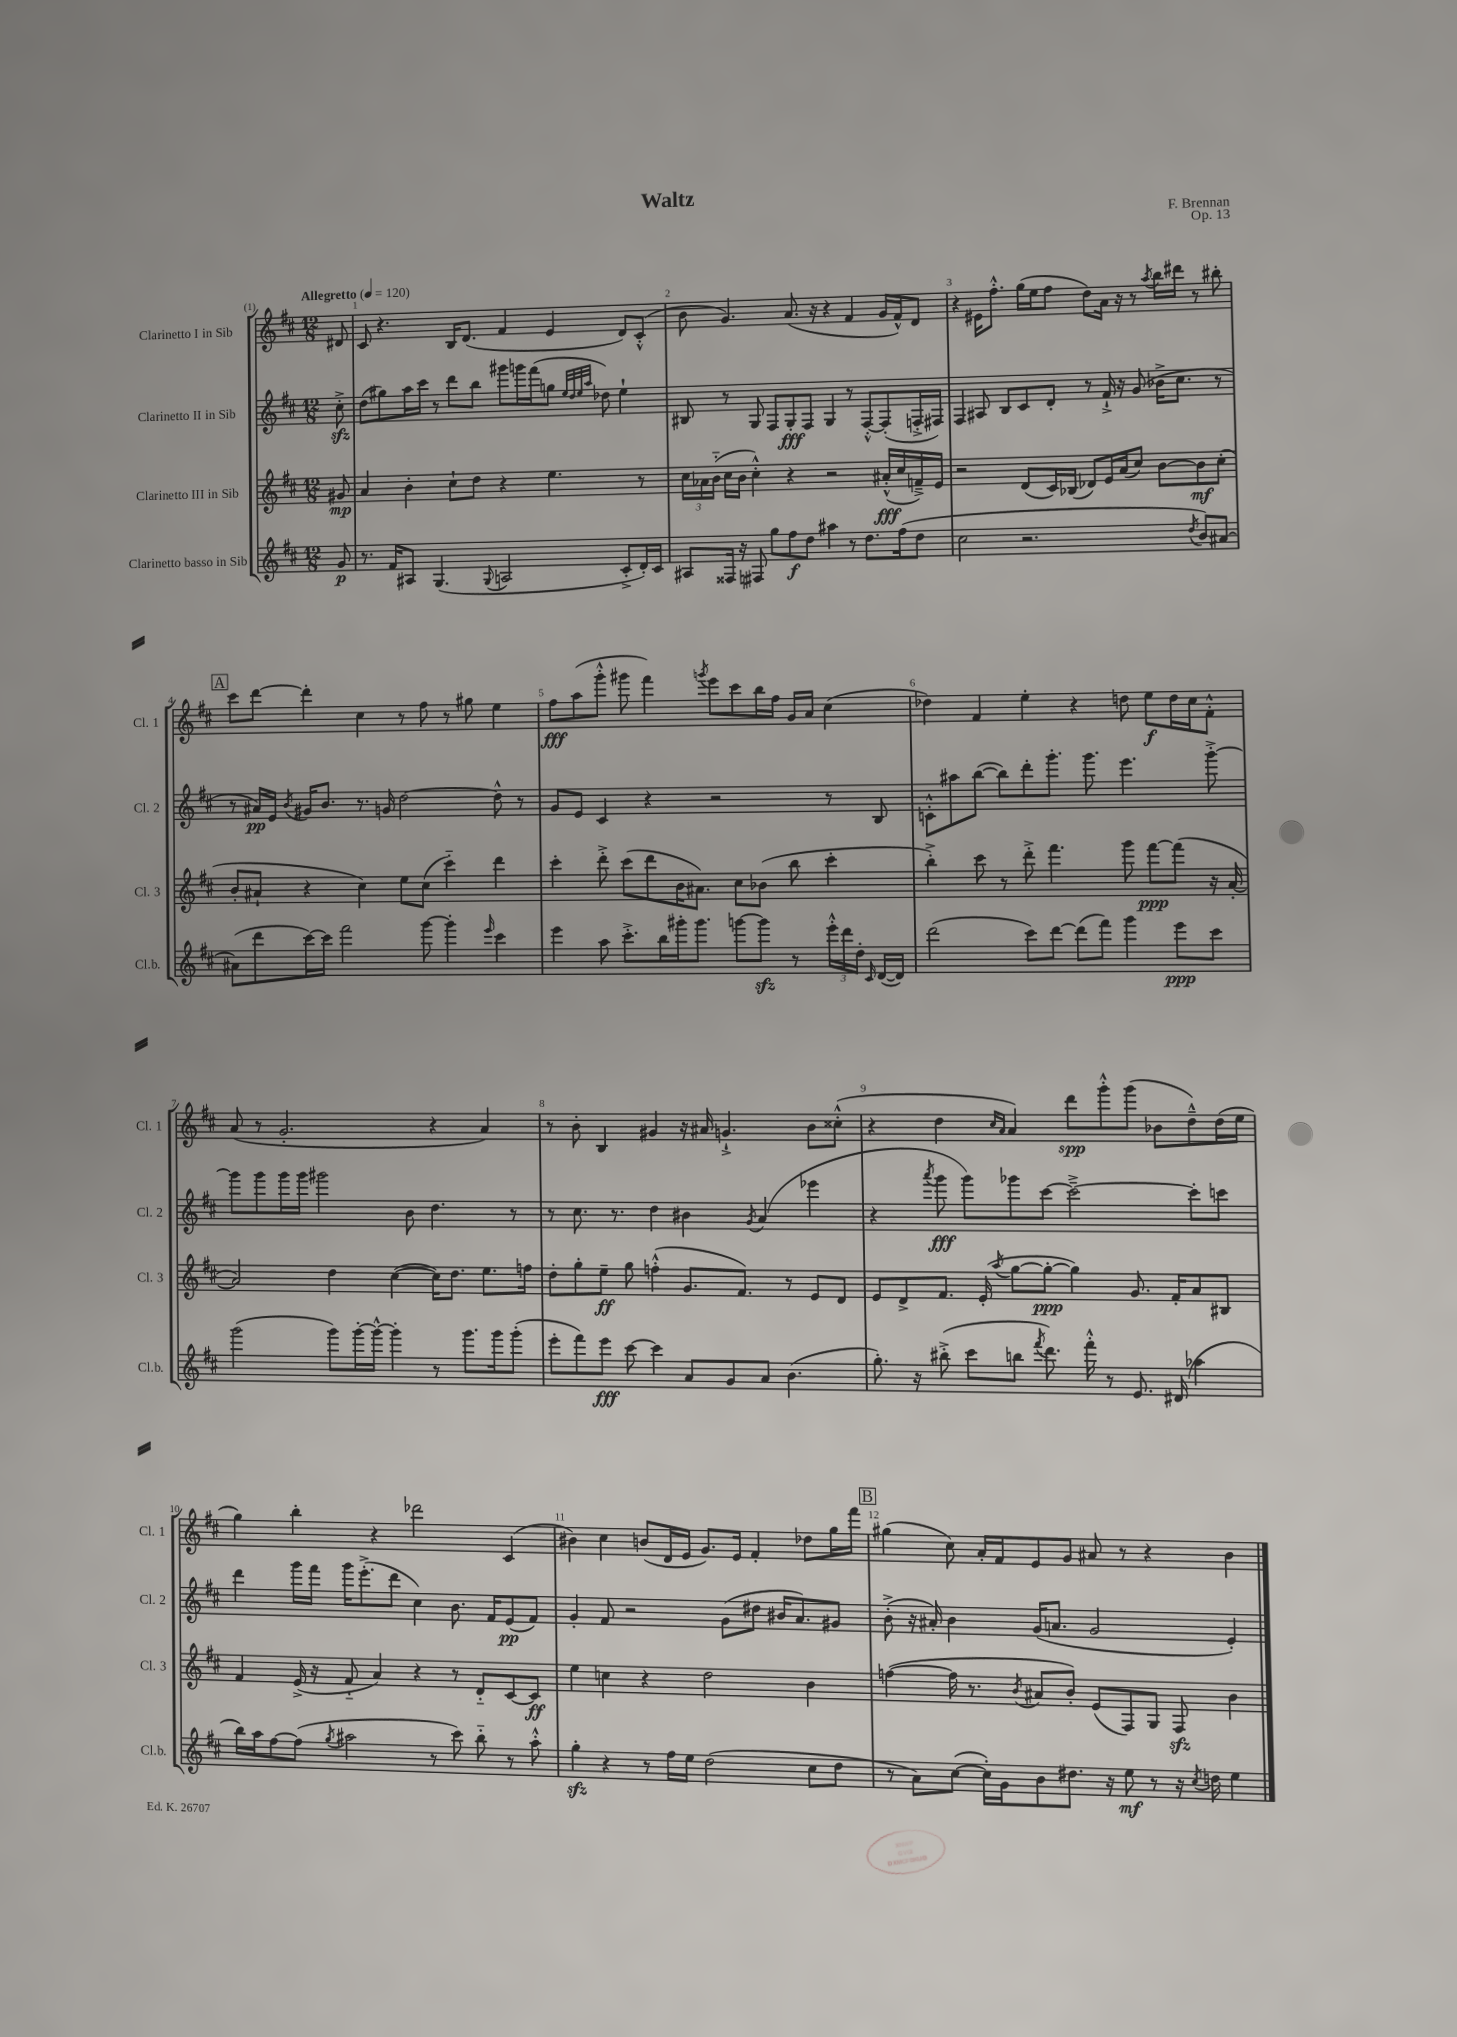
\header { title = "Waltz" composer = "F. Brennan" opus = "Op. 13" }
<<
\new StaffGroup <<
\new Staff = "s0" \with { instrumentName = "Clarinetto I in Sib" shortInstrumentName = "Cl. 1" } {
    \clef treble \key d \major \numericTimeSignature \time 12/8 \partial 8 \tempo "Allegretto" 4 = 120
    \autoBeamOff dis'8 |
    cis'8 r4. b16[ d'8.]( fis'4 e'4 d'8[) cis'8]-.-^( |
    b'8 g'4.) a'8.( r16 r4 fis'4 g'16[ fis'16-^) d'8] |
    r4 eis'16[ fis''8.]-.-^ g''16[( e''16 fis''8] d''8[) a'16] r16 r8 \acciaccatura { a''8 } b''16[ dis'''16] r8 bis''8-. |
    \mark \markup { \box "A" } cis'''8[ d'''8]~ d'''4-. cis''4 r8 fis''8 r8 gis''8 e''4 |
    fis''8[\fff a''8( g'''8]-.-^ gis'''8 fis'''4) \acciaccatura { g'''8 } e'''8[ cis'''8 b''16 fis''16] g'16[ a'16] cis''4( |
    des''4) fis'4 e''4-. r4 d''8 e''8[\f d''16 cis''16 fis'8]-.-^ |
    a'8( r8 g'2.-. r4 a'4) |
    r8 b'8-. b4 gis'4 r16 ais'16 g'4.-!-> b'8[ cisis''8]-.-^( |
    r4 d''4 \grace { cis''16[ a'16] } a'4) d'''8[\spp g'''8-.-^ g'''8]( bes'8[ d''8---^) d''16( e''16] |
    g''4) b''4-. r4 des'''2 cis'4( |
    bis'4) cis''4 b'8[( d'16 e'16] g'8.[) e'16] fis'4-. des''8[ g''16 fis'''16] |
    \mark \markup { \box "B" } gis''4( cis''8) a'16[-. fis'16 e'8 g'8] ais'8 r8 r4 b'4 \bar "|." |
}
\new Staff = "s1" \with { instrumentName = "Clarinetto II in Sib" shortInstrumentName = "Cl. 2" } {
    \clef treble \key d \major \numericTimeSignature \time 12/8 \partial 8
    \autoBeamOff cis''8-.->\sfz |
    d''8[( gis''8) a''16 cis'''16] r8 d'''8[ b''8] gis'''8[ g'''16 fis'''16( g''8] \grace { e''32[ d''32 e''32 a''32] } des''8) e''4-! |
    bis8 r8 g8 fis8[ g8-.\fff fis8] g4 r8 fis8[~-.-^ fis8-.( f16-.-> fis16]) |
    fis4 ais8 b8[ cis'8 d'8]-. r8 fis'16-!-> r16 g'8( bes'16[-> cis''8.] r8 |
    \mark \markup { \box "A" } r8 ais'16[\pp) e'16] \acciaccatura { b'8 } gis'16[ b'8.] r8. g'16 d''2~ d''8-^ r8 |
    g'8[ e'8] cis'4 r4 r2 r8 b8 |
    c'8[-.-^ ais''8 b''8]~( b''8[) d'''8-. g'''8.]-. g'''8. e'''4. g'''8~-.-> |
    g'''8[ g'''8 g'''16 g'''16] gis'''2 b'8 d''4. r8 |
    r8 cis''8. r8. d''4 bis'4 \acciaccatura { g'8 } a'4( ees'''4 |
    r4 \acciaccatura { a'''8 } g'''8\fff g'''8[) ges'''8 cis'''8]~ cis'''2~---> cis'''8[-. c'''8] |
    d'''4 g'''16[ fis'''16] g'''16[ e'''8.-.->( d'''8] cis''4) b'8. fis'16[ e'8\pp( fis'8]) |
    g'4-. fis'8 r2 g'8[( dis''8] bis'16[ a'8.) gis'8] |
    \mark \markup { \box "B" } b'8-.->( r16 ais'16-.) b'4 g'16[( a'8.] g'2 e'4-.) \bar "|." |
}
\new Staff = "s2" \with { instrumentName = "Clarinetto III in Sib" shortInstrumentName = "Cl. 3" } {
    \clef treble \key d \major \numericTimeSignature \time 12/8 \partial 8
    \autoBeamOff gis'8\mp |
    a'4 b'4-. cis''8[-! d''8] r4 e''4. r8 |
    \tuplet 3/2 { cis''16[ aes'16 b'16]-_( } cis''16[ b'16] cis''4-.-^) r4 r2 ais'16[-.-^\fff( cis''16 f'16--->) e'16] |
    r2 d'8[( cis'16) bes16]( des'8[) e'16 a'16( cis''8]) b'8[~ b'8\mf cis''8]-.( |
    \mark \markup { \box "A" } b'8[-. ais'8]-! r4 cis''4) e''8[ cis''8]( cis'''4-_) d'''4 |
    cis'''4-. d'''8-.-> cis'''8[( d'''8 b'16 ais'8.]) cis''8[ bes'8]( b''8 cis'''4-. |
    b''4-.->) cis'''8 r8 d'''8-.-> fis'''4. g'''8 fis'''8[~\ppp fis'''8]( r16 a'16~-. |
    a'2) d''4 cis''4~( cis''16[) d''8.] e''8.[ f''16] |
    d''8[-. g''8-. e''8]--\ff g''8 f''4-.-^( g'8.[ fis'8.]) r8 e'8[ d'8] |
    e'8[ d'8-> fis'8.] e'16-.( \acciaccatura { a''8 } g''8[~ g''8]~-.\ppp g''4) g'8. fis'16[-. a'8 bis8] |
    fis'4 e'16->( r16 fis'8-_ a'4) r4 r8 d'8[-_ cis'8~ cis'8]\ff |
    e''4 c''4 r4 d''2 b'4 |
    \mark \markup { \box "B" } f''4~( f''16 r8. \acciaccatura { b'8 } ais'8[ b'8]-.) e'8[( fis8) g8] fis8\sfz b'4 \bar "|." |
}
\new Staff = "s3" \with { instrumentName = "Clarinetto basso in Sib" shortInstrumentName = "Cl.b." } {
    \clef treble \key d \major \numericTimeSignature \time 12/8 \partial 8
    \autoBeamOff g'8\p |
    r8. fis'16[ ais8] g4.( \appoggiatura { g8 } a2 cis'8[-.-> d'16-.) cis'16] |
    ais8[ fisis16] r16 fis8 g''8[ fis''8\f d''8] ais''4 r8 d''8.[ fis''16( d''8] |
    cis''2 r2. \acciaccatura { d''8 } b'8[) ais'8]~ |
    \mark \markup { \box "A" } ais'8[( d'''8 cis'''16~) cis'''16] fis'''2 g'''8~ g'''4-. \grace { e'''16 } cis'''4 |
    e'''4 a''8 cis'''8.[-.-> b''16 gis'''16-. gis'''8.] g'''8[~ g'''8]\sfz r8 \tuplet 3/2 { e'''16[-.-^ d'''16 d''16]-. } \grace { cis'16 } d'16[~( d'16]) |
    d'''2( cis'''8[) d'''8]~ d'''8[( fis'''8]) g'''4 e'''8[\ppp cis'''8] |
    g'''2( g'''8[) g'''16~-. g'''16]~-^ g'''4-. r8 g'''8.[ g'''16 g'''8]-.( |
    e'''8[-. fis'''8) e'''8]\fff cis'''8~ cis'''4 a'8[ g'8 a'8] b'4.( |
    g''8.-.) r16 bis''8-.->( cis'''8[ b''8] \acciaccatura { fis'''8 } d'''8.) fis'''16-.-^ r8 e'8. dis'16( aes''4 |
    b''16[) a''16 fis''8~ fis''8]( \acciaccatura { g''8 } ais''2 r8 cis'''8) b''8-_ r8 ais''8-.-^ |
    g''4-.\sfz r4 r8 fis''16[ e''16] d''2( cis''8[ d''8] |
    \mark \markup { \box "B" } r8 a'8[) cis''8]~( cis''16[-.) g'16 b'8 dis''8.] r16 e''8\mf r8 r16 \acciaccatura { cis''8 } d''16 e''4 \bar "|." |
}
>>
>>
\layout { \context { \Score \override BarNumber.break-visibility = ##(#f #t #t) barNumberVisibility = #all-bar-numbers-visible } }
